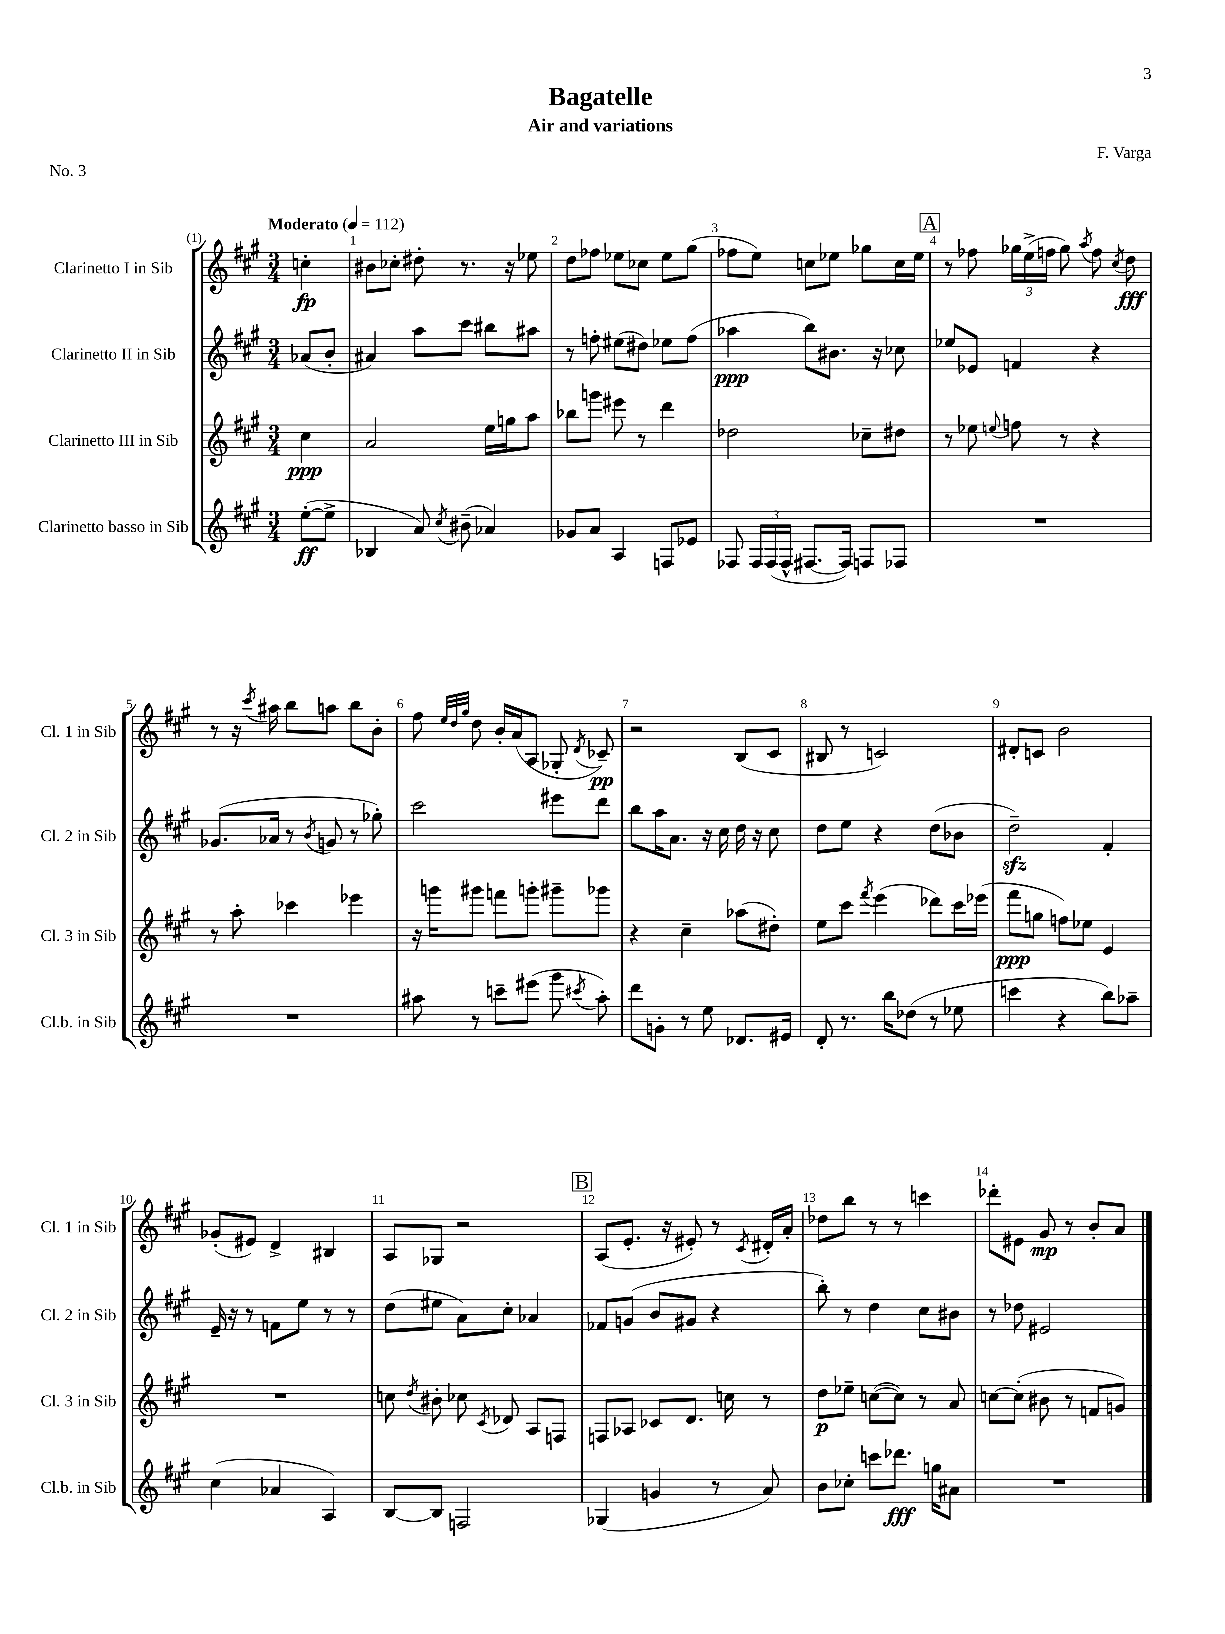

**kern	**kern	**kern	**kern
*staff4	*staff3	*staff2	*staff1
*clefG2	*clefG2	*clefG2	*clefG2
*k[f#c#g#]	*k[f#c#g#]	*k[f#c#g#]	*k[f#c#g#]
*M3/4	*M3/4	*M3/4	*M3/4
*MM112	*MM112	*MM112	*MM112
([8ee'	4cc#	(8a-	4cc'
8ee^]	.	8b'	.
=	=	=	=
4B-	2a	4a#)	8b#
.	.	.	8cc-'
8a)	.	8aa	8dd#'
8qcc#	.	.	.
(8b#~	.	8ccc#	8.r
4a-)	16ee	8bb#	.
.	16gg	.	16r
.	8aa	8aa#	8ee-
=	=	=	=
8g-	8bb-	8r	8dd
8a	8ggg	8ff'	8ff-
4A	8eee#	(8ee#	8ee-
.	8r	8dd#)	8cc-
8F	4ddd	8ee-	8ee-
8e-	.	(8ff	(8gg#
=	=	=	=
8F-	2dd-	4aa-	8ff-
24F-	.	.	8ee)
(24F-	.	.	.
24F-^^	.	.	.
[8.F#	.	8bb)	8cc
.	.	8.b#	8ee-
16F#])	.	.	.
8F	8cc-~	.	8gg-
.	.	16r	.
8F-	8dd#	8cc-	16cc
.	.	.	16ee-
=	=	=	=
2.r	8r	8ee-	8r
.	8ee-	8e-	8ff-
.	8qqee	.	.
.	8ff	4f	24gg-
.	.	.	(24ee^
.	.	.	24ff
.	8r	.	8gg-)
.	.	.	8qaa
.	4r	4r	8ff
.	.	.	8qcc#
.	.	.	8dd
=	=	=	=
2.r	8r	(8.g-	8r
.	8aa'	.	16r
.	.	.	8qccc#
.	.	16a-	16aa#
.	4ccc-	8r	8bb
.	.	8qb	.
.	.	8g	8aa
.	4eee-	8r	8bb
.	.	8gg-')	8b'
=	=	=	=
8aa#	16r	2ccc#	8ff#
.	16ggg	.	.
.	.	.	32qqee
.	.	.	32qqdd
.	.	.	32qqgg#
8r	8ggg#	.	8dd
8ccc~	8fff	.	16b'
.	.	.	(16a
(8eee#	8ggg'	.	8A
8ggg#	8ggg#~	8eee#	8G-'
8qccc#	.	.	8qd
8aa#')	8ggg-	8ddd	8c-~)
=	=	=	=
8ddd	4r	8bb	2r
8g'	.	16aa	.
.	.	8.a	.
8r	4cc#~	.	.
8ee	.	16r	.
.	.	16cc#	.
8.d-	(8aa-	16dd	(8B
.	.	16r	.
.	8dd#')	8cc#	8c#
16e#	.	.	.
=	=	=	=
8d'	8ee	8dd	8B#
8.r	8ccc#	8ee	8r
.	8qfff#	.	.
.	(4eee	4r	2c)
16bb	.	.	.
(8dd-	.	.	.
8r	8ddd-)	(8dd	.
8ee-	16ccc#	8b-	.
.	(16eee-	.	.
=	=	=	=
4ccc	8fff#	2dd~)	8d#'
.	8gg	.	8c
4r	8ff)	.	2b
.	8ee-	.	.
8bb)	4e	4f#'	.
8aa-~	.	.	.
=	=	=	=
(4cc#	2.r	16e~	(8g-'
.	.	16r	.
.	.	8r	8e#)
4a-	.	8f	4d^
.	.	8ee	.
4A)	.	8r	4B#
.	.	8r	.
=	=	=	=
[8B	8cc	(8dd	8A
.	8qdd	.	.
8B]	8b#'	8ee#	8G-
2F	8cc-	8a)	2r
.	8qc#	.	.
.	8d-	8cc#'	.
.	8A	4a-	.
.	8F	.	.
=	=	=	=
(4G-	8F	8f-	(8A
.	8A-	(8g	8.e'
4g	8c-	8b	.
.	.	.	16r
.	8.d	8g#	8e#')
8r	.	4r	8r
.	16cc	.	.
.	.	.	8qc#
8a)	8r	.	16d#'
.	.	.	16a'
=	=	=	=
8b	8dd	8bb')	8dd-
8cc-'	8ee-~	8r	8bb
8ccc	([8cc	4dd	8r
8.ddd-	8cc])	.	8r
.	8r	8cc#	4ccc
16gg	.	.	.
8a#	8a	8b#	.
=	=	=	=
2.r	[8cc	8r	8ddd-'
.	(8cc']	8dd-	8e#
.	8b#	2e#	8g#
.	8r	.	8r
.	8f	.	8b'
.	8g)	.	8a
==	==	==	==
*-	*-	*-	*-
